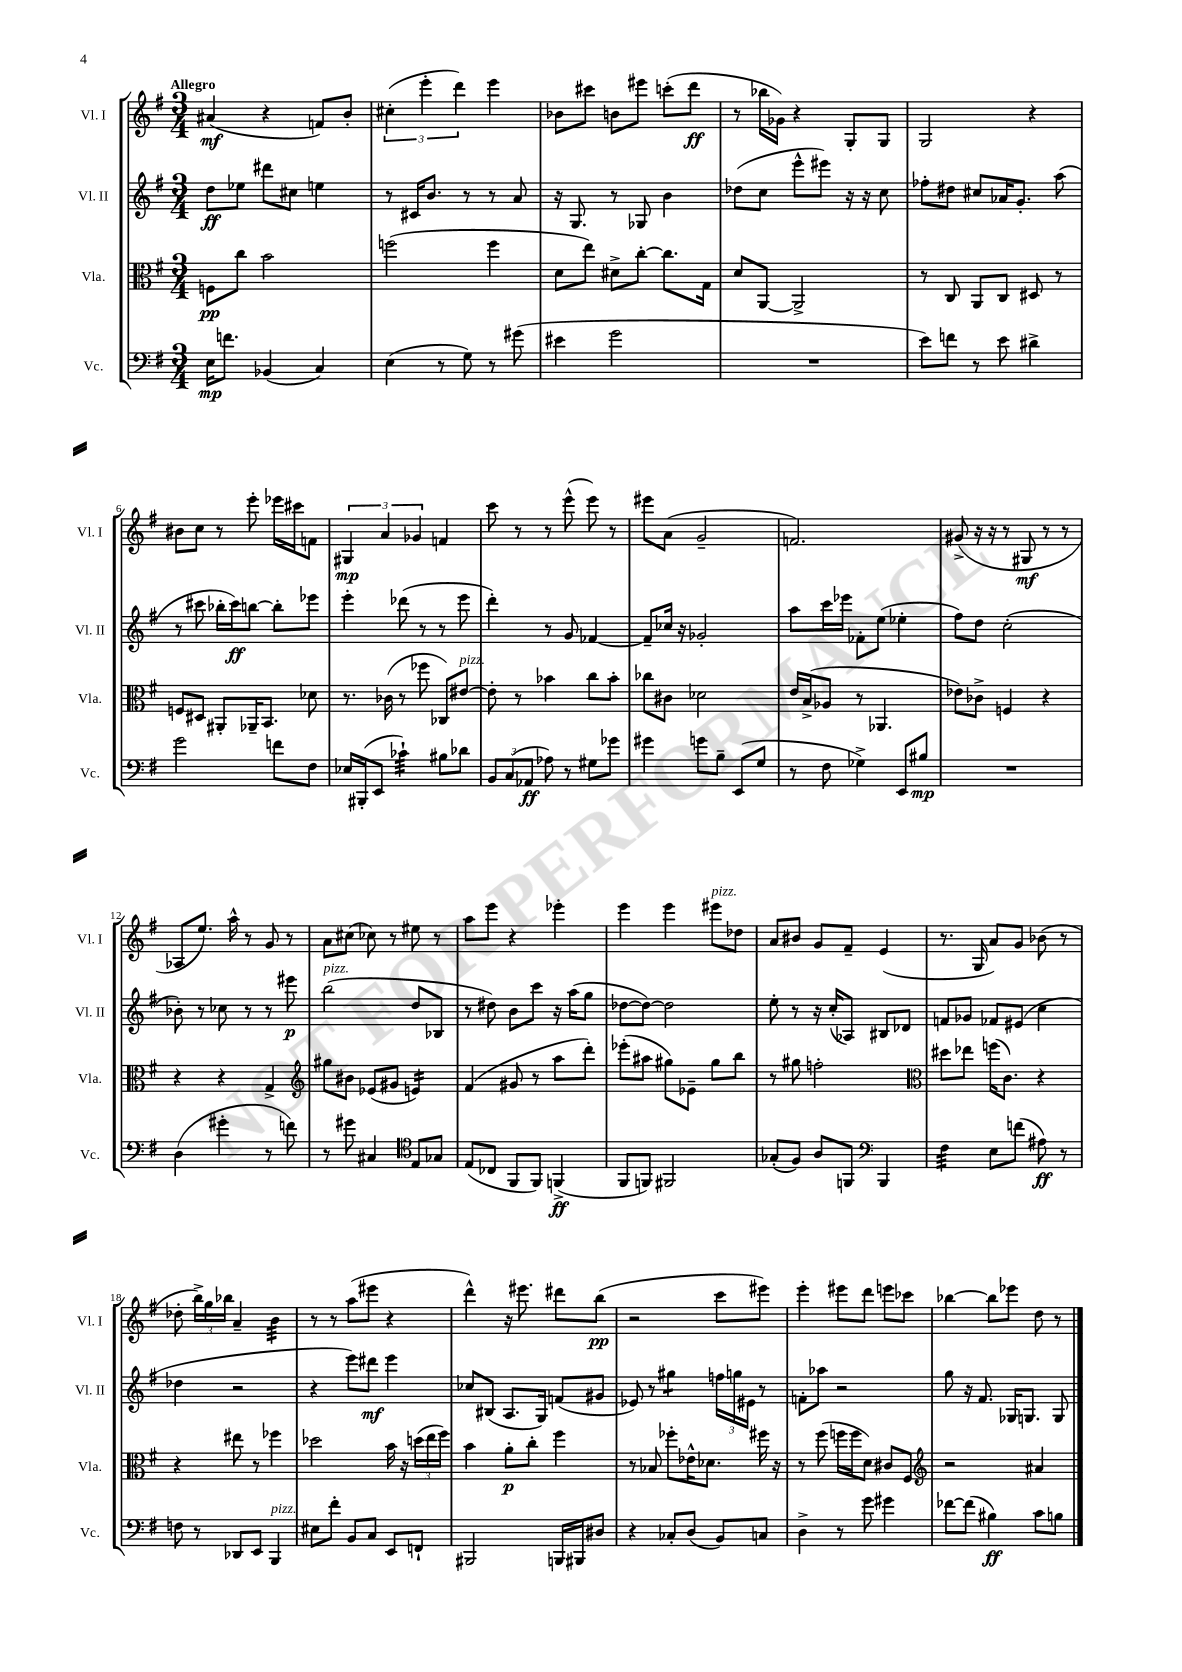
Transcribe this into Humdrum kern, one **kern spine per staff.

**kern	**kern	**kern	**kern
*staff4	*staff3	*staff2	*staff1
*clefF4	*clefC3	*clefG2	*clefG2
*k[f#]	*k[f#]	*k[f#]	*k[f#]
*M3/4	*M3/4	*M3/4	*M3/4
16E	8F	8dd	(4a#
8.f	.	.	.
.	8cc	8ee-	.
(4BB-	2b	8ddd#	4r
.	.	8cc#	.
4C)	.	4ee	8f)
.	.	.	8b'
=	=	=	=
(4E	(2ff	8r	(6cc#'
.	.	16c#	.
.	.	.	6eee'
.	.	8.b	.
8r	.	.	.
.	.	.	6ddd)
8G)	.	8r	.
8r	4ff	8r	4eee
(8g#	.	8a	.
=	=	=	=
4e#	8d	16r	8b-
.	.	8.G	.
.	8ee)	.	8ccc#
2g	8d#^	8r	8b
.	[8cc'	8G-	8eee#
.	8.cc]	4b	(8ccc'
.	.	.	8ddd
.	16G	.	.
=	=	=	=
2.r	8d	(8dd-	8r
.	[8AA	8cc	16bb-
.	.	.	16g-)
.	2AA^]	8eee^^	4r
.	.	8eee#)	.
.	.	16r	8G'
.	.	16r	.
.	.	8cc	8G
=	=	=	=
8e)	8r	8ff-'	2G
8f	8C	8dd#	.
8r	8AA	8cc#	.
8e	8C	16a-	.
.	.	8.g'	.
4d#^	8D#	.	4r
.	8r	(8aa	.
=	=	=	=
2g	8F	8r	8b#
.	8D#	8ccc#	8cc
.	8AA#'	16bb-'	8r
.	.	16ccc#)	.
.	16AA-~	[8bb	8eee'
.	8.BB	.	.
8f	.	8bb']	16eee-
.	.	.	16ccc#
8F#	8d-	8eee-	8f
=	=	=	=
16E-	8.r	4eee'	6G#
(16BBB#'	.	.	.
8EE	.	.	.
.	.	.	6a
.	(16c-	.	.
4c-`)	8r	(8ddd-	.
.	.	.	6g-
.	8ff-	8r	.
8B#	8C-)	8r	4f
8d-	[8e#	8eee	.
=	=	=	=
12BB	8e#']	4ddd')	8ccc
(12C	.	.	.
.	8r	.	8r
12AA-	.	.	.
8A-)	4b-	8r	8r
8r	.	8g	(8eee^^
8G#	8cc	[4f-	8eee)
8g-	8b-'	.	8r
=	=	=	=
4g#	8cc-	8f-~]	8eee#
.	8c#	16cc-	(8a
.	.	16r	.
8g	2d-	2g-'	2g~
8B~	.	.	.
(8EE	.	.	.
8G	.	.	.
=	=	=	=
8r	16e	8aa	2.f)
.	(16B^	.	.
8F#	8A-	16ccc	.
.	.	16eee-	.
4G-^)	8r	8f-'	.
.	4.AA-	(8ee	.
8EE	.	4ee-'	.
8B#	.	.	.
=	=	=	=
2.r	8e-)	8ff#)	(8g#^
.	8c-^	8dd	16r
.	.	.	16r
.	4F	(2cc'	8r
.	.	.	8G#
.	4r	.	8r
.	.	.	8r
=	=	=	=
(4D	4r	8b-')	8A-
.	.	8r	8.ee)
4g#'	4r	8cc-	.
.	.	.	16aa^^
.	.	8r	8r
8r	4G^	8r	8g
8f)	.	8eee#	8r
=	=	=	=
*	*clefG2	*	*
8r	8gg#	(2bb	8a
8g#	8b#	.	(8cc#
4C#	(8e-	.	8cc-)
.	8g#	.	8r
*clefC4	*	*	*
8E	4e)	8dd	8ee#
8G-	.	8B-	8r
=	=	=	=
(8E	(4f#	8r	8aa
8C-	.	8dd#)	8eee
8FF#	8g#	8b	4r
8FF#)	8r	8ccc	.
(4FF^	8aa	16r	4eee-'
.	.	(16aa	.
.	8ddd')	8gg	.
=	=	=	=
8FF#	(8eee-'	[8dd-	4eee
8FF)	8aa#	8dd-_)	.
2FF#	8gg#)	2dd-]	4eee
.	8e-~	.	.
.	8gg#	.	8eee#
.	8bb	.	8dd-
=	=	=	=
(8G-'	8r	8ee'	8a
8F#)	8gg#	8r	8b#
8A	2ff'	16r	8g
.	.	(16cc'	.
8FF	.	8A-)	8f#~
*clefF4	*	*	*
4BBB	.	8B#	(4e
.	.	8d-	.
=	=	=	=
*	*clefC3	*	*
4F#	8dd#	8f	8.r
.	8ee-	8g-	.
.	.	.	16G
8E	(16ff	8f-	8a)
.	8.c)	.	.
(8f	.	(8e#	8g
8A#)	4r	4cc	(8b-
8r	.	.	8r
=	=	=	=
8F	4r	4dd-	8dd-'
8r	.	.	24bb^)
.	.	.	24gg
.	.	.	24bb-
8DD-	8ee#	2r	4a~
8EE	8r	.	.
4BBB	4ff-	.	4b
=	=	=	=
8E#	2dd-	4r	8r
8f#'	.	.	8r
8BB	.	8eee)	(8aa
8C	.	8ddd#	8eee#
8EE	16b	4eee	4r
.	16r	.	.
8FF`	(24dd	.	.
.	24ee	.	.
.	24ff#)	.	.
=	=	=	=
2BBB#	4b	8cc-	4ddd^^)
.	.	(8B#	.
.	8a'	8.A	16r
.	.	.	8.eee#
.	8cc'	.	.
.	.	16G)	.
16BBB	4ff#	(8f	8ddd#
16BBB#	.	.	.
8D#	.	8g#	(8bb
=	=	=	=
4r	8r	8e-)	2r
.	8B-	8r	.
8C-'	8ff-'	4gg#	.
(8D	16e-^^	.	.
.	8.d-	.	.
8BB)	.	24ff	8ccc
.	.	24gg	.
.	.	24e#	.
8C	16ff#	8r	8eee#)
.	16r	.	.
=	=	=	=
4D^	8r	8f'	4eee'
.	(8ff#	8aa-	.
8r	16ff	2r	8eee#
.	16ff	.	.
8g	8d)	.	8ddd
4g#	8c#	.	8eee
.	8F#	.	8ccc-
=	=	=	=
*	*clefG2	*	*
[8f-	2r	8gg	[4bb-
(8f-]	.	16r	.
.	.	8.f#	.
4B#)	.	.	8bb-]
.	.	16G-	8eee-
.	.	8.G	.
8c	4a#	.	8dd
8B	.	8G	8r
==	==	==	==
*-	*-	*-	*-
